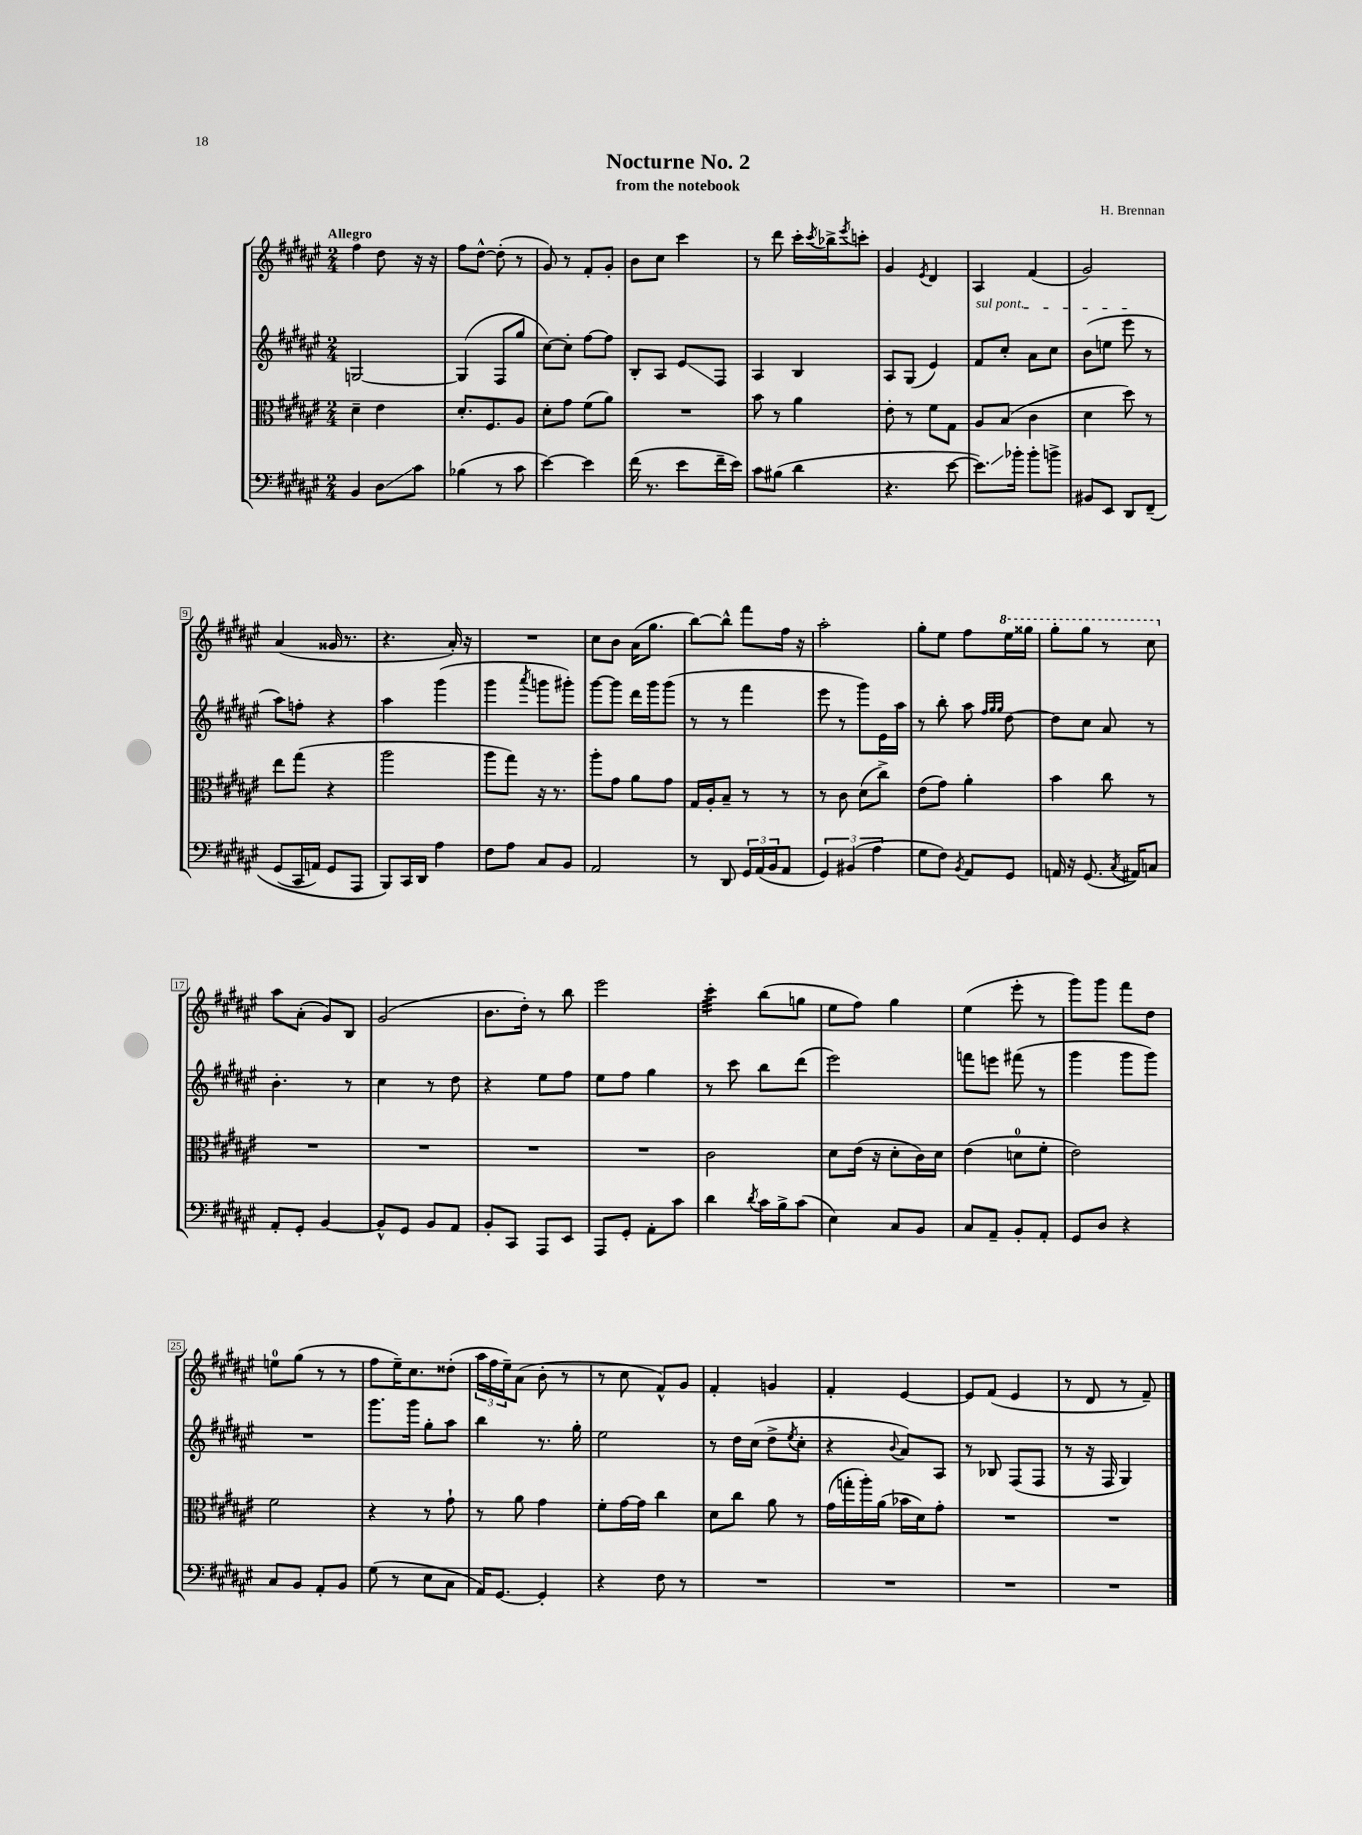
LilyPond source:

\header { title = "Nocturne No. 2" composer = "H. Brennan" subtitle = "from the notebook" }
<<
\new StaffGroup <<
\new Staff = "s0" {
    \clef treble \key fis \major \numericTimeSignature \time 2/4 \tempo "Allegro"
    fis''4 dis''8 r16 r16 |
    fis''8 dis''8~-^ dis''8-.( r8 |
    gis'8) r8 fis'8-. gis'8-. |
    b'8 cis''8 cis'''4 |
    r8 dis'''8 cis'''16-. \acciaccatura { cis'''8 } bes''16-> \acciaccatura { eis'''8 } c'''8-. |
    gis'4 \acciaccatura { eis'8 } dis'4 |
    ais4 fis'4( |
    gis'2) |
    ais'4( gisis'16 r8. |
    r4. ais'16-.) r16 |
    R2 |
    cis''8 b'8 ais'16( gis''8. |
    b''8~) b''8-^ fis'''8 fis''16 r16 |
    ais''2-. |
    gis''8-. eis''8 fis''8 \ottava #1 eis'''16 gisis'''16 |
    gis'''8-. gis'''8 r8 cis'''8 \ottava #0 |
    ais''8 ais'8-.( gis'8) b8 |
    gis'2( |
    b'8. dis''16-.) r8 b''8 |
    eis'''2 |
    cis'''4:32-. b''8( g''8 |
    eis''8 fis''8) gis''4 |
    eis''4( eis'''8-. r8 |
    gis'''8) gis'''8 fis'''8 dis''8 |
    e''8-0 gis''8( r8 r8 |
    fis''8 eis''16--) cis''8. disis''8-.( |
    \tuplet 3/2 { ais''16 fis''16 eis''16--) } ais'8( b'8-. r8 |
    r8 cis''8 fis'8-^) gis'8 |
    fis'4-. g'4 |
    fis'4-. eis'4~ |
    eis'8 fis'8( eis'4 |
    r8 dis'8 r8 fis'8--) \bar "|." |
}
\new Staff = "s1" {
    \clef treble \key fis \major \numericTimeSignature \time 2/4
    g2~ |
    g4( fis8 gis''8 |
    cis''8~) cis''8-. fis''8~ fis''8 |
    b8-. ais8 eis'8\glissando fis8 |
    ais4 b4 |
    ais8 gis8( eis'4) |
    \once \override TextSpanner.bound-details.left.text = \markup { \italic "sul pont." } fis'8\startTextSpan cis''8-. ais'8 cis''8 |
    b'8( e''8 eis'''8\stopTextSpan r8 |
    ais''8) f''8-. r4 |
    ais''4 gis'''4( |
    gis'''4 \acciaccatura { ais'''8 } g'''8 gis'''8-.) |
    gis'''8~ gis'''8 dis'''16 gis'''16 gis'''8( |
    r8 r8 fis'''4 |
    eis'''8 r8 gis'''8) eis'16 ais''16 |
    r8 b''8-. ais''8 \grace { fis''32 gis''32 gis''32 } dis''8~ |
    dis''8 cis''8 ais'8 r8 |
    b'4.-. r8 |
    cis''4 r8 dis''8 |
    r4 eis''8 fis''8 |
    eis''8 fis''8 gis''4 |
    r8 cis'''8 b''8 dis'''8( |
    eis'''2) |
    f'''8 e'''8 fis'''8( r8 |
    gis'''4 gis'''8 gis'''8) |
    R2 |
    gis'''8. gis'''16 gis''8-. ais''8 |
    b''4 r8. gis''16-. |
    eis''2 |
    r8 dis''16 cis''16( dis''8-> \acciaccatura { eis''8 } cis''8-. |
    r4 \appoggiatura { b'8 } ais'8) ais8 |
    r8 bes8 fis8( fis8 |
    r8 r16 fis16 gis4) \bar "|." |
}
\new Staff = "s2" {
    \clef alto \key fis \major \numericTimeSignature \time 2/4
    dis'4-- eis'4 |
    dis'8.-. fis8. ais8 |
    dis'8-. gis'8 fis'8( ais'8) |
    R2 |
    b'8 r8 ais'4 |
    eis'8-. r8 fis'8 gis8 |
    ais8 b8( cis'4 |
    dis'4 dis''8) r8 |
    eis''8 gis''8( r4 |
    ais''2 |
    ais''8 gis''8) r16 r8. |
    ais''8-. gis'8 ais'8 gis'8 |
    gis16 ais16-. b8-- r8 r8 |
    r8 cis'8 dis'8( cis''8->) |
    eis'8( gis'8) ais'4-. |
    b'4 cis''8 r8 |
    R2 |
    R2 |
    R2 |
    R2 |
    cis'2 |
    dis'8 eis'16( r16 dis'8-. cis'16) dis'16 |
    eis'4( d'8-0 fis'8-. |
    eis'2) |
    fis'2 |
    r4 r8 gis'8-! |
    r8 ais'8 gis'4 |
    fis'8-. gis'16~ gis'16 cis''4 |
    dis'8 cis''8 ais'8 r8 |
    gis'16( g''16-. ais''16-.) ais'16( bes'16 dis'16) gis'8-. |
    R2 |
    R2 \bar "|." |
}
\new Staff = "s3" {
    \clef bass \key fis \major \numericTimeSignature \time 2/4
    b,4 dis8\glissando cis'8 |
    bes4( r8 cis'8 |
    eis'4~) eis'4 |
    fis'16( r8. eis'8 fis'16-- eis'16) |
    cis'8 bis8( dis'4 |
    r4. eis'8~ |
    eis'8.\glissando) bes'16-. bes'8-. b'8-> |
    bis,8 eis,8 dis,8 fis,8--\( |
    gis,8( cis,16 a,16) gis,8 ais,,8 |
    b,,8\) cis,16 dis,16 ais4 |
    fis8 ais8 cis8 b,8 |
    ais,2 |
    r8 dis,8 \tuplet 3/2 { gis,16 ais,16( b,16 } ais,8 |
    \tuplet 3/2 { gis,4) bis,4( ais4 } |
    gis8 fis8) \acciaccatura { b,8 } ais,8 gis,8 |
    a,16 r16 gis,8.( \acciaccatura { cis8 } ais,16) c8 |
    ais,8-. gis,8-. b,4~ |
    b,8-^ gis,8 b,8 ais,8 |
    b,8-. cis,8 ais,,8 eis,8 |
    ais,,8 gis,8-. ais,8-. cis'8 |
    dis'4 \acciaccatura { dis'8 } cis'16 b16-> cis'8( |
    eis4) cis8 b,8 |
    cis8 ais,8-- b,8-. ais,8-. |
    gis,8 dis8 r4 |
    cis8 b,8 ais,8-. b,8 |
    gis8( r8 eis8 cis8 |
    ais,16) gis,8.~ gis,4-. |
    r4 fis8 r8 |
    R2 |
    R2 |
    R2 |
    R2 \bar "|." |
}
>>
>>
\layout { \context { \Score \override BarNumber.stencil = #(make-stencil-boxer 0.1 0.3 ly:text-interface::print) } }
